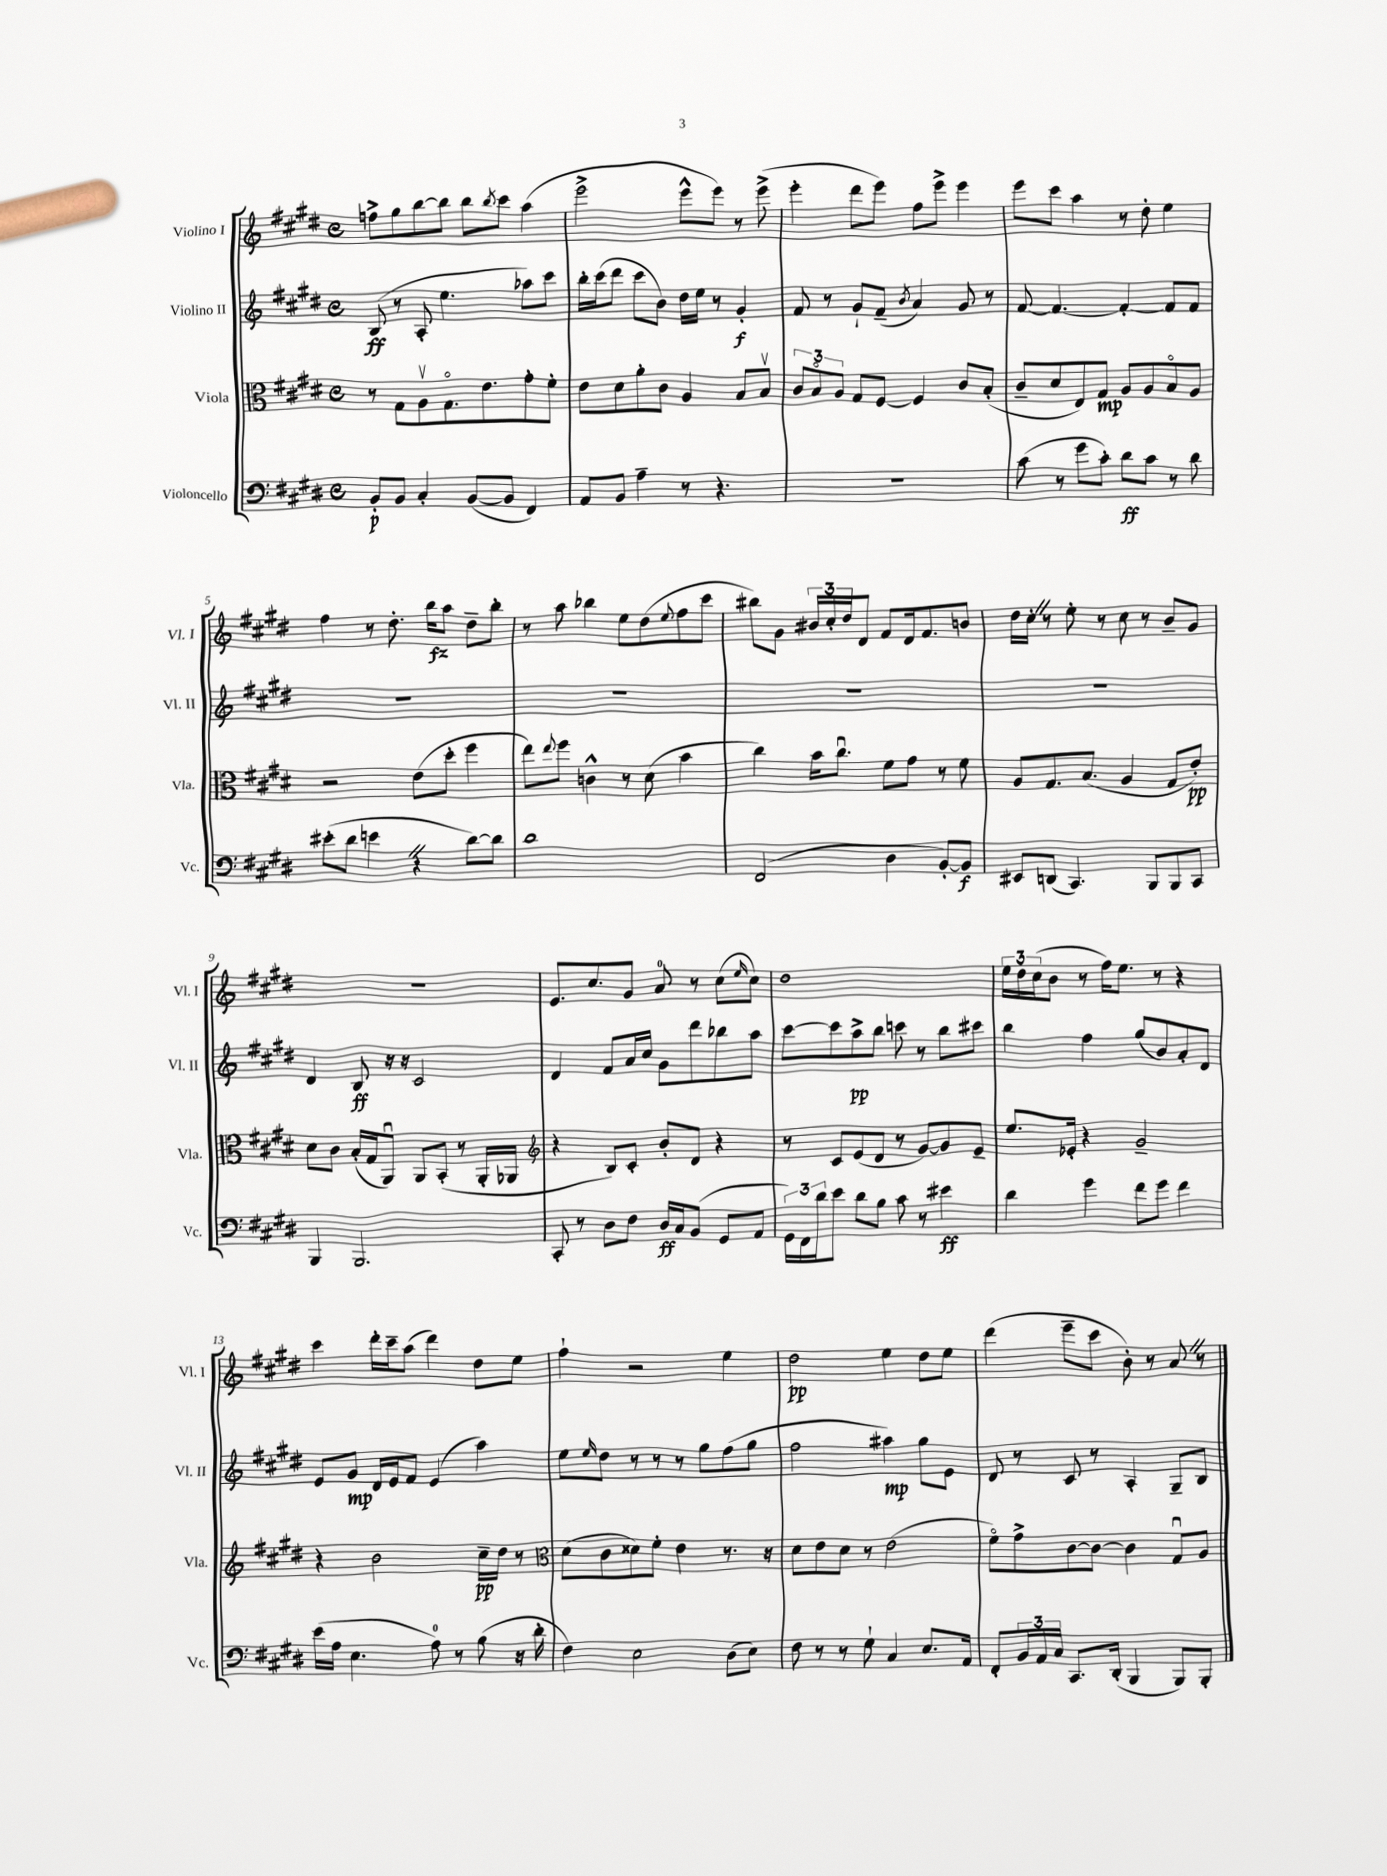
<<
\new StaffGroup <<
\new Staff = "s0" \with { instrumentName = "Violino I" shortInstrumentName = "Vl. I" } {
    \clef treble \key e \major \defaultTimeSignature \time 4/4
    f''8-> gis''8 b''8~ b''8 b''8 \acciaccatura { b''8 } cis'''8 a''4( |
    e'''2-> e'''8-^ e'''8) r8 e'''8->( |
    e'''4-. dis'''8 e'''8) fis''8 e'''8-> e'''4 |
    e'''8 cis'''8 a''4 r8 dis''8-. e''4 |
    fis''4 r8 dis''8.-. b''16\fz a''8 dis''8-- b''8-. |
    r8 a''8 bes''4 e''8 dis''8( \appoggiatura { e''8 } fis''8 cis'''8 |
    bis''8) gis'8 \tuplet 3/2 { bis'16 cis''16-. dis''16 } dis'8 fis'8 dis'16 fis'8. b'8 |
    dis''16 cis''16-. \once \override BreathingSign.text = \markup { \musicglyph "scripts.caesura.straight" } \breathe r8 e''8-. r8 cis''8 r8 b'8-- gis'8 |
    R1 |
    e'8. cis''8. gis'8 a'8-0 r8 cis''8( \grace { e''16 } cis''8) |
    dis''1 |
    \tuplet 3/2 { e''16 dis''16 cis''16( } b'8 r8 fis''16) e''8. r8 r4 |
    cis'''4 dis'''16-. cis'''16-- a''8( dis'''4) dis''8 e''8 |
    fis''4-! r2 e''4 |
    dis''2\pp e''4 dis''8 e''8 |
    dis'''4( e'''8-- cis'''8 b'8-.) r8 a'8 \once \override BreathingSign.text = \markup { \musicglyph "scripts.caesura.straight" } \breathe r8 \bar "|." |
}
\new Staff = "s1" \with { instrumentName = "Violino II" shortInstrumentName = "Vl. II" } {
    \clef treble \key e \major \defaultTimeSignature \time 4/4
    b8\ff( r8 a8-. e''4. aes''8) cis'''8 |
    b''16-. cis'''16( dis'''8 cis'''8 b'8) dis''16 e''16 r8 gis'4-.\f |
    fis'8 r8 gis'8-! fis'8--( \acciaccatura { b'8 } a'4) gis'8 r8 |
    fis'8~ fis'4.~ fis'4~-. fis'8 fis'8 |
    R1 |
    R1 |
    R1 |
    R1 |
    dis'4 b8\ff r16 r16 cis'2 |
    dis'4 fis'8 a'16 cis''16 gis'8 dis'''8 bes''8 a''8 |
    cis'''8~ cis'''8 a''8->\pp b''8 c'''8 r8 b''8 cis'''8 |
    b''4 fis''4 gis''8( b'8) a'8-. dis'8 |
    e'8 gis'8\mp dis'16 e'16 fis'8 e'4( a''4) |
    e''8 \grace { e''16 } dis''8 r8 r8 r8 gis''8 fis''8( gis''8 |
    fis''2 ais''4\mp) gis''8 e'8 |
    dis'8 r8 cis'8 r8 a4-. gis8-- b8 \bar "|." |
}
\new Staff = "s2" \with { instrumentName = "Viola" shortInstrumentName = "Vla." } {
    \clef alto \key e \major \defaultTimeSignature \time 4/4
    r8 gis8 a8\upbow gis8.\flageolet e'8. gis'8-. fis'8-. |
    e'8 dis'8 a'8-. cis'8 a4 b8 b8\upbow |
    \tuplet 3/2 { cis'8 b8\flageolet a8 } gis8 fis8~ fis4 cis'8 b8-.( |
    cis'8-- dis'8 e8) gis8\mp a8 a8 b8\flageolet a8 |
    r2 e'8( dis''8-. fis''4 |
    e''8) \appoggiatura { e''8 } fis''8 c'4-^ r8 dis'8( b'4 |
    cis''4) b'16 cis''8.\downbow fis'8 gis'8 r8 fis'8 |
    a8 gis8. b8.( a4 gis8 e'8-.\pp) |
    dis'8 cis'8 b16-.( gis16 a,8\downbow) a,8 b,8-.( r8 a,16-. aes,16 |
    \clef treble r4 b8) cis'8-. b'8-. dis'8 r4 |
    r8 cis'8 e'8( dis'8 r8 gis'8~) gis'8 e'8-- |
    e''8. ees'16-. r4 gis'2-- |
    r4 b'2 cis''16--\pp dis''16 r8 |
    \clef alto dis'8( cis'8 disis'8) fis'8-. e'4 r8. r16 |
    dis'8 e'8 dis'8 r8 e'2( |
    fis'8\flageolet) gis'8-> cis'8~ cis'8~ cis'4 gis8\downbow a8 \bar "|." |
}
\new Staff = "s3" \with { instrumentName = "Violoncello" shortInstrumentName = "Vc." } {
    \clef bass \key e \major \defaultTimeSignature \time 4/4
    b,8-.\p b,8 cis4-. b,8~( b,8 fis,4) |
    a,8 b,8 a4-- r8 r4. |
    R1 |
    cis'8( r8 gis'8 cis'8-.) dis'8\ff cis'8 r8 dis'8 |
    eis'8-.( dis'8 e'4 \once \override BreathingSign.text = \markup { \musicglyph "scripts.caesura.straight" } \breathe r4 dis'8~) dis'8 |
    dis'1 |
    fis,2( dis4 b,8~-.) b,8\f |
    eis,8 d,8( cis,4.) b,,8 b,,8 cis,8 |
    b,,4 b,,2. |
    cis,8-. r8 dis8 fis8 dis16\ff cis16 b,8( gis,8 a,8 |
    \tuplet 3/2 { gis,16) fis,16 dis'16 } e'8 dis'8 b8 cis'8 r8 eis'4\ff |
    dis'4 gis'4 fis'8 gis'8 fis'4 |
    e'16( a16 e4. a8-0) r8 b8( r16 dis'16-. |
    fis4) e2 dis8( e8) |
    fis8 r8 r8 gis8-! cis4 e8. a,16 |
    fis,8-. \tuplet 3/2 { b,16 a,16 cis16 } cis,8. dis,16-.( b,,4 b,,8) b,,8-. \bar "|." |
}
>>
>>
